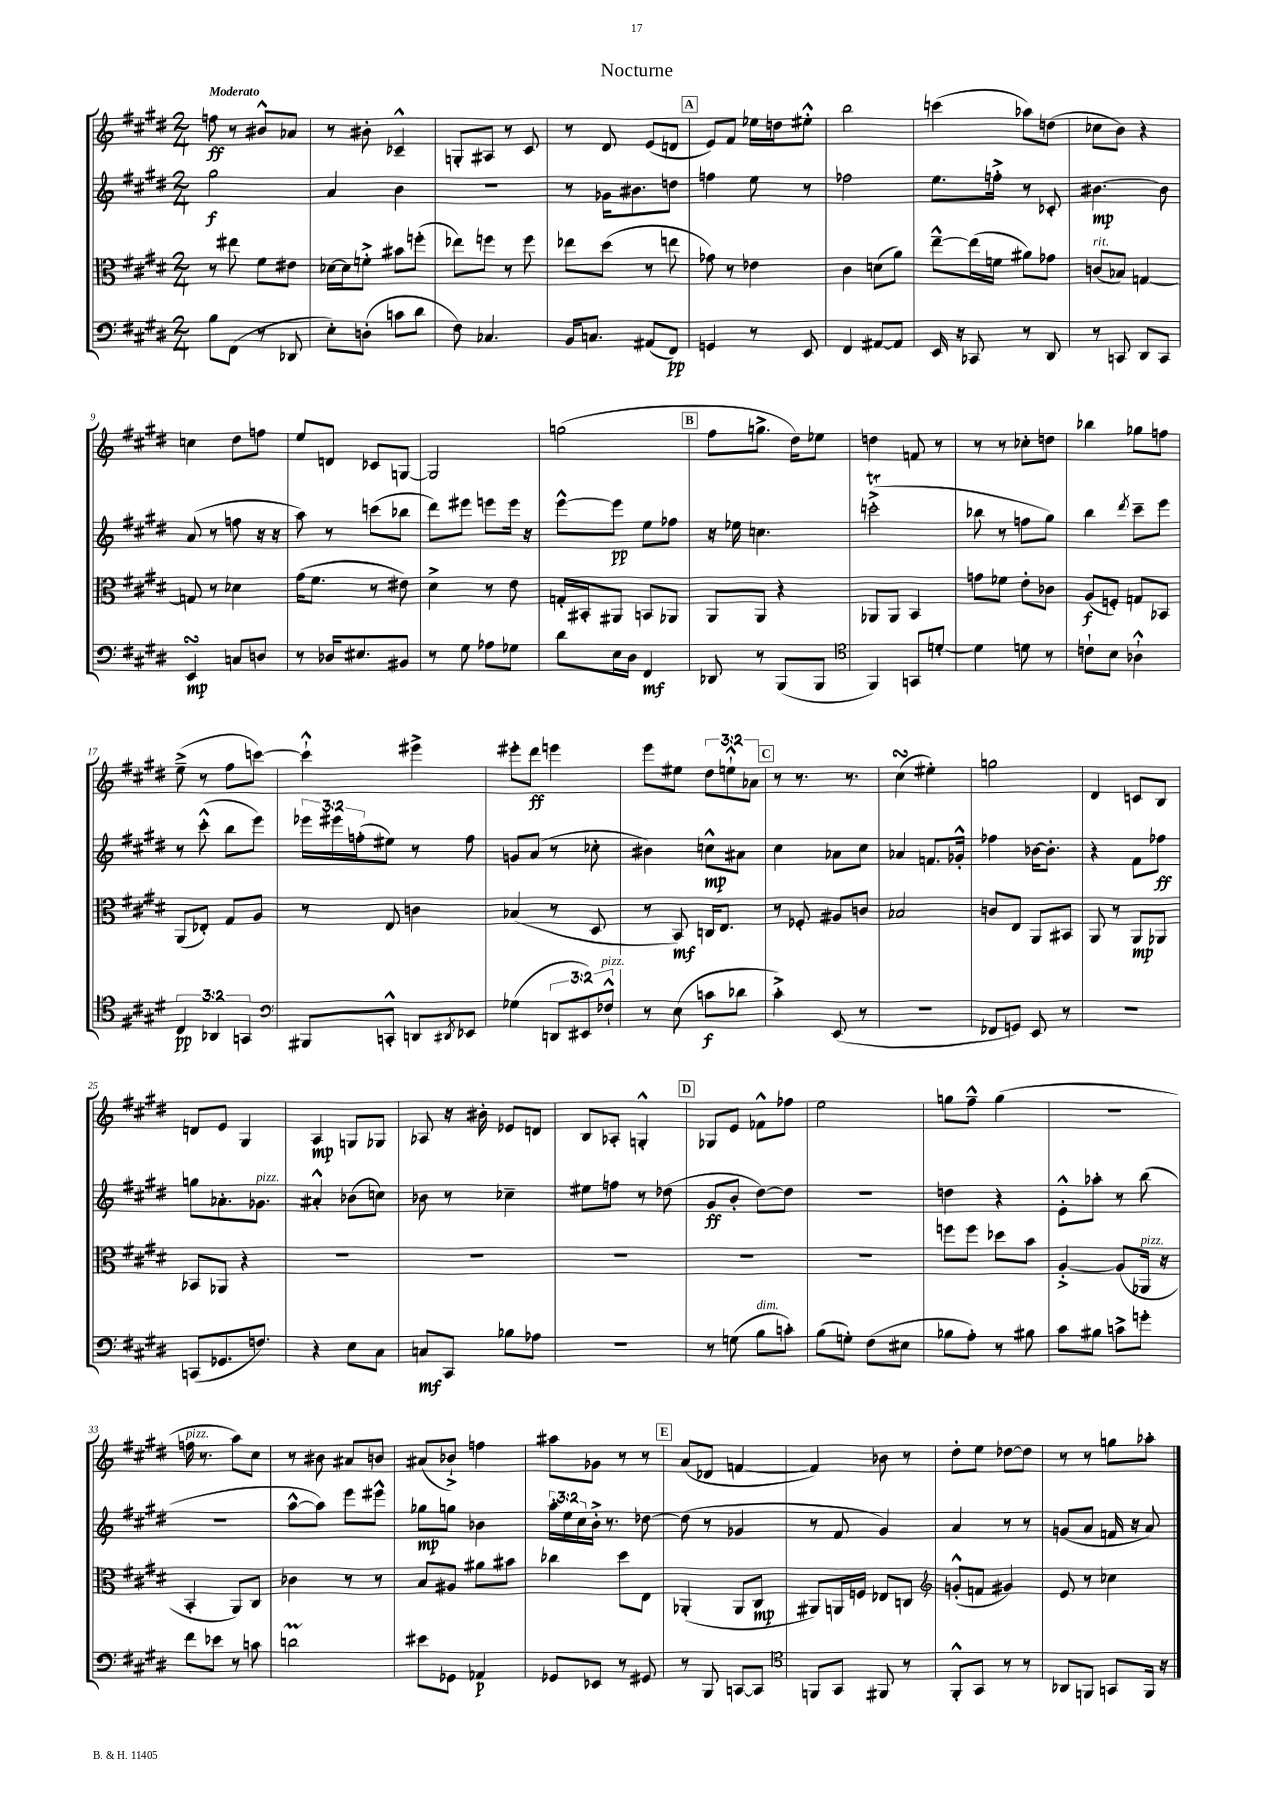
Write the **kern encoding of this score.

**kern	**kern	**kern	**kern
*staff4	*staff3	*staff2	*staff1
*clefF4	*clefC3	*clefG2	*clefG2
*k[f#c#g#d#]	*k[f#c#g#d#]	*k[f#c#g#d#]	*k[f#c#g#d#]
*M2/4	*M2/4	*M2/4	*M2/4
8B	8r	2gg#	8ff
(8FF#	8ee#	.	8r
8r	8f#	.	8b#^^
8DD-	8e#	.	8a-
=	=	=	=
8E')	[16d-	4a	8r
.	16d-]	.	.
(8D'	8f'^	.	8b#'
8c	8b#	4b	4c-~^^
8d#	(8ff'	.	.
=	=	=	=
8F#)	8ee-)	2r	8G'
4.C-	8ff	.	8A#
.	8r	.	8r
.	8ff	.	8c#
=	=	=	=
16BB	8ee-	8r	8r
8.C	.	.	.
.	(8dd#	16g-	8d#
.	.	8.b#	.
(8AA#	8r	.	(8e
8FF#)	8ee	8dd	8d
=	=	=	=
4GG	8g-)	4ff	8e)
.	8r	.	8f#
8r	4e-	8ee	16ee-
.	.	.	16dd
8EE	.	8r	8ee#'^^
=	=	=	=
4FF#	4c#	2ff-	2bb
[8AA#	(8d	.	.
8AA#]	8a)	.	.
=	=	=	=
16EE	[8ee~^^	8.ee	(4ccc
16r	.	.	.
8CC-	(16ee]	.	.
.	16f	16ff'^	.
8r	8a#)	8r	8aa-)
8DD#	8g-	8c-'	(8dd
=	=	=	=
8r	(8c	[4.b#	8cc-
8CC	8B-)	.	8b)
8DD#	[4G	.	4r
8CC	.	8b#]	.
=	=	=	=
4EE	8G]	(8a	4cc
.	8r	8r	.
8C	4d-	8ff	8dd#
8D	.	16r	8ff
.	.	16r	.
=	=	=	=
8r	(16g#	8aa)	8ee
.	8.f#	.	.
16D-	.	8r	8d
8.E#	.	.	.
.	8r	(8ccc	8c-
8BB#	8e#)	8bb-	[8G
=	=	=	=
8r	4d#^	8ddd#)	2G]
8G#	.	8eee#	.
8A-	8r	8eee	.
8G-	8e	16eee	.
.	.	16r	.
=	=	=	=
8d#	16G'	[8eee^^	(2gg
.	16BB#'	.	.
16E	8AA#	8eee]	.
16D#	.	.	.
4FF#	8BB	8ee	.
.	8AA-	8ff-	.
=	=	=	=
8DD-	8AA	16r	8ff#
.	.	16ee-	.
8r	8AA	4.cc	8.gg^
(8BBB	4r	.	.
.	.	.	16dd#)
8BBB	.	.	8ee-
=	=	=	=
*clefC4	*	*	*
4FF#)	8AA-	(2ccc'^	4dd
.	8AA-	.	.
8GG	4BB	.	8f
[8d'	.	.	8r
=	=	=	=
4d]	8g	8bb-	8r
.	8f-	8r	8r
8d	8e'	8ff	8cc-'
8r	8c-	8gg#)	8dd
=	=	=	=
8c`	(8A	4bb	4bb-
8B	8F')	.	.
.	.	8qddd#	.
4A-`^^	8G	8ccc#~	8gg-
.	8BB-	8eee	8ff
=	=	=	=
6C#	(8AA	8r	(8ee~^
.	8E-')	(8ccc#'^^	8r
6AA-	.	.	.
.	8G#	8bb	8ff#
6GG	.	.	.
.	8A	8eee)	[8ccc)
=	=	=	=
*clefF4	*	*	*
8BBB#	8r	24eee-	4ccc`^^]
.	.	24eee#	.
.	.	(24ff'	.
8CC'^^	8E	8ee#)	.
8DD	4c	8r	4eee#^
8qDD#	.	.	.
8EE-	.	8ff	.
=	=	=	=
(4G-	(4B-	8g	8eee#'
.	.	(8a	8ddd#
12DD	8r	8r	4eee
12EE#)	.	.	.
.	8D#	8cc-'	.
12F-`^^	.	.	.
=	=	=	=
8r	8r	4b#)	8eee
(8E	8BB)	.	8ee#
8c	16C	8cc^^	12dd#
.	8.E	.	.
.	.	.	12ee`^^
8d-	.	8a#	.
.	.	.	12a-
=	=	=	=
4c#'^)	8r	4cc#	8r
.	8F-'	.	8.r
(8EE	8A#	8a-	.
.	.	.	8.r
8r	8c	8cc#	.
=	=	=	=
2r	2B-	4a-	(4cc#
.	.	8.f	4ee#')
.	.	16g-'^^	.
=	=	=	=
8FF-	8c	4ff-	2gg
8GG)	8E	.	.
8EE	8AA	[16b-	.
.	.	8.b-']	.
8r	8BB#	.	.
=	=	=	=
2r	8AA	4r	4d#
.	8r	.	.
.	8AA	8f#	8c
.	8AA-	8ff-	8B
=	=	=	=
(8CC	8BB-	8gg	8d
8.GG-	8AA-	8.a-'	8e
.	4r	.	4G#
8.F)	.	8.g-	.
=	=	=	=
4r	2r	4a#'^^	4A
8E	.	(8b-	8G
8C#	.	8cc)	8G-
=	=	=	=
8C	2r	8b-	8A-
8CC#	.	8r	16r
.	.	.	16b#'
8B-	.	4cc-~	8e-
8A-	.	.	8d
=	=	=	=
2r	2r	8ee#	8B
.	.	8ff	8A-'
.	.	8r	4G'^^
.	.	(8dd-	.
=	=	=	=
8r	2r	8g#	8G-
(8G	.	8b'	8e
8B	.	[8dd#)	8f-^^
8c')	.	8dd#]	8ff-
=	=	=	=
(8B	2r	2r	2ee
8G')	.	.	.
(8F#	.	.	.
8E#	.	.	.
=	=	=	=
8B-	8ff	4dd	8gg
8A')	8ff	.	8ff#~^^
8r	8dd-	4r	(4gg
8B#	8b	.	.
=	=	=	=
8c#	[4A'^	8e'^^	2r
8B#	.	8aa-'	.
8c^	(8A]	8r	.
8g'	16AA-	(8bb	.
.	16r	.	.
=	=	=	=
8f#	4BB'	2r	16ff
.	.	.	8.r
8e-	.	.	.
8r	8AA)	.	8aa)
8c	8C#	.	8cc#
=	=	=	=
2d	4c-	[8aa^^	8r
.	.	8aa])	8b#
.	8r	8eee	8a#
.	8r	8eee#^^	8b
=	=	=	=
8e#	8B	8gg-	(8a#
8GG-	8A#	8gg	8b-`^)
4AA-	8a#	4b-	4ff
.	8b#	.	.
=	=	=	=
8GG-	4cc-	24aa'	8aa#
.	.	24ee	.
.	.	24cc#	.
8EE-	.	16b'^	8g-
.	.	8.r	.
8r	8dd#	.	8r
8GG#	8E	[8dd-	8r
=	=	=	=
8r	(4AA-'	(8dd-]	(8a
8BBB	.	8r	8d-
[8CC	8AA-	4g-	[4f
8CC]	8C#	.	.
=	=	=	=
*clefC4	*	*	*
8FF	8AA#)	8r	4f])
8GG#	16AA	8f#	.
.	16F	.	.
8FF#	8E-	4g#)	8b-
8r	8C	.	8r
=	=	=	=
*	*clefG2	*	*
8FF#'^^	(8g'^^	4a	8dd#'
8GG#	8f	.	8ee
8r	4g#)	8r	[8dd-
8r	.	8r	8dd-]
=	=	=	=
8AA-	8e	(8g	8r
8FF	8r	8a	8r
8GG	4cc-	16f	8gg
.	.	16r	.
16FF	.	8a)	8aa-'
16r	.	.	.
==	==	==	==
*-	*-	*-	*-
